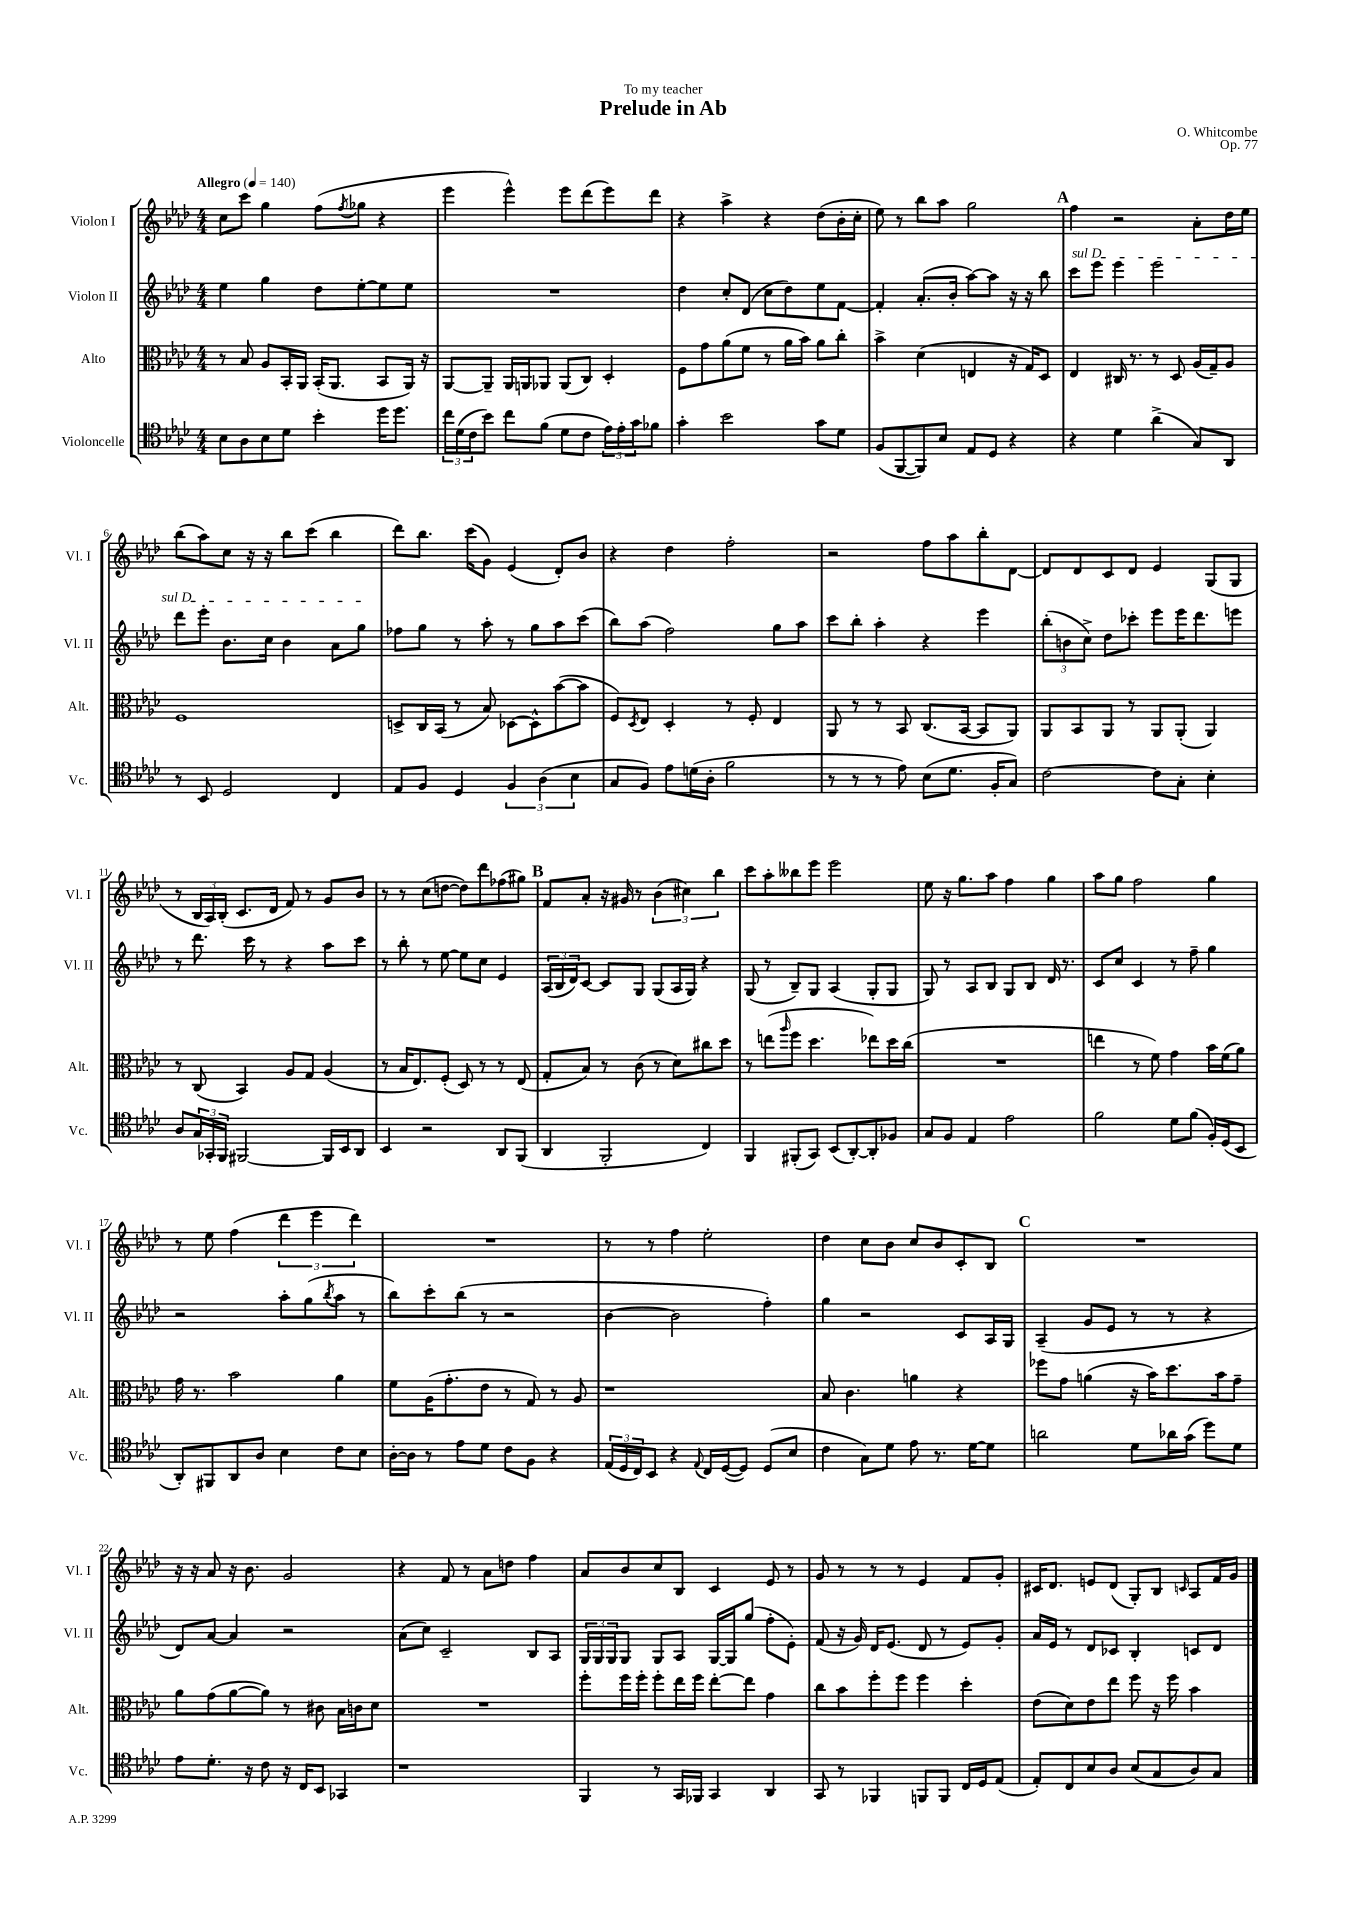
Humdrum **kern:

**kern	**kern	**kern	**kern
*staff4	*staff3	*staff2	*staff1
*clefC4	*clefC3	*clefG2	*clefG2
*k[b-e-a-d-]	*k[b-e-a-d-]	*k[b-e-a-d-]	*k[b-e-a-d-]
*M4/4	*M4/4	*M4/4	*M4/4
*MM140	*MM140	*MM140	*MM140
8B-\L	8r	4ee-\	8cc\L
8A-\	8B-/	.	8ccc\J
8B-\	8A-/L	4gg\	4gg\
8d-\J	16BB-'/L	.	.
.	16AA-/JJ	.	.
4b-'\	(16BB-'/LK	8dd-\L	(8ff\L
.	8.AA-/J	.	.
.	.	.	8qff/
.	.	[8ee-'\	8gg-\J
16dd-\LK	8BB-/L	8ee-\]	4r
8.dd-\J	.	.	.
.	16AA-/Jk)	8ee-\J	.
.	16r	.	.
=	=	=	=
24cc\LL	[8AA-/L	1r	4eee-\
(24d-\	.	.	.
24c\J	.	.	.
8b-\J)	8AA-~/]J	.	.
8cc\L	16AA-/LL	.	4eee-^^\)
.	16AA/J	.	.
(8f\J	8AA-/J	.	.
8d-\L	(8AA-/L	.	8eee-\L
8c\J	8C/J)	.	(8ddd-\
24e-\LL)	4D-'/	.	8eee-\)
24e-'\	.	.	.
24g\J	.	.	.
8f-\J	.	.	8ddd-\J
=	=	=	=
4g'\	8F\L	4dd-\	4r
.	8g\	.	.
2b-\	(8a-\	8cc'/L	4aa-^\
.	8f\J	(8d-/J	.
.	8r	8cc\L	4r
.	16a-\LL	8dd-\)	.
.	16b-\JJ)	.	.
8g\L	8a-\L	8ee-\	(8dd-\L
8d-\J	8cc'\J	[8f\J	16b-'\L
.	.	.	16cc'\JJ
=	=	=	=
(8F/L	4b-^\	4f'/]	8ee-\)
[8FF/	.	.	8r
8FF/])	(4d-\	(8.a-'/L	8bb-\L
8B-/J	.	.	8aa-\J
.	.	16b-'/Jk	.
8E-/L	4E/	[8aa-\L)	2gg\
8D-/J	.	8aa-\]J	.
4r	16r	16r	.
.	16G/LK)	16r	.
.	8D-/J	8bb-\	.
=	=	=	=
4r	4E-/	8ccc\L	4ff\
.	.	8eee-\J	.
4d-\	16C#/	4eee-\	2r
.	8.r	.	.
(4a-^\	8r	2eee-\	.
.	8D-/	.	.
8G/L)	(16A-/LL	.	8a-'\L
.	16G~/J)	.	.
8AA-/J	8A-/J	.	16dd-\L
.	.	.	16ee-\JJ
=	=	=	=
8r	1F	8ddd-\L	(8bb-\L
8BB-/	.	8eee-'\J	8aa-\)
2D-/	.	8.b-\L	8cc\J
.	.	.	16r
.	.	16cc\Jk	16r
.	.	4b-\	8bb-\L
.	.	.	(8ccc\J
4C/	.	8a-\L	4bb-\
.	.	8gg\J	.
=	=	=	=
8E-/L	8D^/L	8ff-\L	8ddd-\L)
8F/J	16C/L	8gg\J	8.bb-\J
.	(16BB-/JJ	.	.
4D-/	8r	8r	.
.	.	.	(16ccc\LK
.	8B-/)	8aa-'\	8g\J)
6F/	[8D-\L	8r	(4e-/
.	8D-^^\]	8gg\L	.
(6A-\	.	.	.
.	([8b-\	8aa-\	8d-'/L)
6B-\	.	.	.
.	8b-\]J	(8ccc\J	8b-/J
=	=	=	=
8G/L	8F/L)	8bb-\L)	4r
.	8qD-/	.	.
8F/J)	8E-/J	(8aa-\J	.
8e-\L	4D-'/	2ff\)	4dd-\
(16d\L	.	.	.
16A-'\JJ	.	.	.
2f\	8r	.	2ff'\
.	8F'/	.	.
.	4E-/	8gg\L	.
.	.	8aa-\J	.
=	=	=	=
8r	8AA-/	8ccc\L	2r
8r	8r	8bb-'\J	.
8r	8r	4aa-'\	.
8e-\)	8BB-/	.	.
(8B-\L	(8.C/L	4r	8ff\L
8.d-\J	.	.	8aa-\
.	[16BB-/Jk	.	.
.	8BB-/]L	4eee-\	8bb-'\
16F'/LK	.	.	.
8G/J)	8AA-/J)	.	[8d-\J
=	=	=	=
[2c\	8AA-/L	(12bb-'\L	8d-/]L
.	.	12b\	.
.	8BB-/	.	8d-/
.	.	12cc^\J)	.
.	8AA-/J	8dd-\L	8c/
.	8r	8ccc-'\J	8d-/J
8c\]L	8AA-/L	8eee-\L	4e-/
8G'\J	(8AA-'/J	16eee-\K	.
.	.	8.ddd-\	.
4B-'\	4AA-/)	.	(8G/L
.	.	8eee\J	8G/J
=	=	=	=
8A-/L	8r	8r	8r
24G/L	(8C/	8.ddd-\	24B-/LL
24GG-'/	.	.	24A-/)
24FF/JJ	.	.	(24B-'/JJ
[2FF#/	4BB-/)	.	8.c/L
.	.	16ccc\	.
.	.	8r	.
.	.	.	16d-/Jk
.	8A-/L	4r	8f/)
.	8G/J	.	8r
16FF#/]LL	(4A-/	8aa-\L	8g/L
16BB-/J	.	.	.
8AA-/J	.	8ccc\J	8b-/J
=	=	=	=
4BB-/	8r	8r	8r
.	16B-/LK	8bb-'\	8r
.	8.E-/)	.	.
2r	.	8r	(8cc\L
.	(8F'/J	[8ee-\	[8dd\J
.	8D-/)	8ee-\]L	8dd\]L)
.	8r	8cc\J	8ddd-\
8AA-/L	8r	4e-/	(8ff-\
(8FF/J	(8E-/	.	8gg#\J)
=	=	=	=
4AA-/	8G'/L	(24A-/LL	8f/L
.	.	24B-/	.
.	.	24d-/J)	.
.	8B-/J)	[8c/J	8a-'/J
2FF'/	8r	8c/]L	16r
.	.	.	16g#/
.	(8c\	8G/J	8r
.	8r	(8G/L	(6b-\
.	8d-\L)	16A-/L	.
.	.	.	6cc#\)
.	.	16G/JJ)	.
4C/)	8cc#\	4r	.
.	.	.	6bb-\
.	8dd-\J	.	.
=	=	=	=
4FF/	8r	(8G/	8ccc\L
.	(8ee\L	8r	8aa-'\
.	16qqaa-/	.	.
(8FF#'/L	8ff\J	8B-~/L)	8bb--\
8GG/J)	4.dd-\	8G/J	8eee-\J
(8BB-/L	.	(4A-/	2eee-\
[8AA-'/)	.	.	.
8AA-'/]	8ee-\L)	8G'/L	.
8F-/J	16dd-\L	8G/J	.
.	(16cc\JJ	.	.
=	=	=	=
8G/L	1r	8G/)	8ee-\
8F/J	.	8r	16r
.	.	.	8.gg\L
4E-/	.	8A-/L	.
.	.	8B-/J	8aa-\J
2e-\	.	8G/L	4ff\
.	.	8B-/J	.
.	.	16d-/	4gg\
.	.	8.r	.
=	=	=	=
2f\	4ee\	8c/L	8aa-\L
.	.	8cc/J	8gg\J
.	8r	4c/	2ff\
.	8f\)	.	.
8d-\L	4g\	8r	.
(8f\J	.	8ff~\	.
16F'/LL)	16b-\LL	4gg\	4gg\
(16D-/J	(16f\J	.	.
8BB-/J	8a-\J)	.	.
=	=	=	=
8AA-'/L)	16g\	2r	8r
.	8.r	.	.
8FF#/	.	.	8ee-\
8AA-/	2b-\	.	(4ff\
8A-/J	.	.	.
4B-\	.	8aa-'\L	6ddd-\
.	.	(8gg\	.
.	.	.	6eee-\
.	.	8qbb-/	.
8c\L	4a-\	8aa-\J	.
.	.	.	6ddd-\)
8B-\J	.	8r	.
=	=	=	=
[16A-'\LL	8f\L	8bb-\L)	1r
16A-\]JJ	.	.	.
8r	(16A-\K	8ccc'\	.
.	8.g'\	.	.
8e-\L	.	(8bb-\J	.
8d-\J	8e-\J	8r	.
8c\L	8r	2r	.
8F\J	8G/)	.	.
4r	8r	.	.
.	8A-/	.	.
=	=	=	=
(24E-/LL	1r	[4b-\	8r
24D-/	.	.	.
24C/J)	.	.	.
8BB-/J	.	.	8r
4r	.	2b-\]	4ff\
8qqE-/	.	.	.
16C/LL	.	.	2ee-'\
([16D-/J	.	.	.
8D-/]J)	.	.	.
(8D-/L	.	4ff'\)	.
8B-/J	.	.	.
=	=	=	=
4c\	8B-/	4gg\	4dd-\
.	4.c\	.	.
8G\L)	.	2r	8cc\L
8d-\J	.	.	8b-\J
8e-\	4a\	.	8cc/L
8.r	.	.	8b-/
.	4r	8c/L	8c'/
[16d-\LK	.	.	.
8d-\]J	.	16A-/L	8B-/J
.	.	16G/JJ	.
=	=	=	=
2a\	8ff-\L	(4A-~/	1r
.	8g\J	.	.
.	(4a\	8g/L	.
.	.	8e-/J	.
8d-\L	16r	8r	.
.	16b-\LK)	.	.
16a-\L	8.dd-\	8r	.
(16g\JJ	.	.	.
8dd-\L)	.	4r	.
.	16b-\k	.	.
8d-\J	8g~\J	.	.
=	=	=	=
8e-\L	8a-\L	8d-/L)	16r
.	.	.	16r
8.d-'\J	(8g\	[8a-/J	8a-/
.	[8a-\	4a-/]	16r
16r	.	.	8.b-\
8c\	8a-\]J)	.	.
16r	8r	2r	2g/
16C/LK	.	.	.
8BB-/J	8c#\	.	.
4GG-/	16B-\LL	.	.
.	16c\J	.	.
.	8d-\J	.	.
=	=	=	=
1r	1r	(8a-\L	4r
.	.	8cc\J)	.
.	.	2c~/	8f/
.	.	.	8r
.	.	.	8a-\L
.	.	.	8dd\J
.	.	8B-/L	4ff\
.	.	8A-/J	.
=	=	=	=
4FF/	8ff'\L	24G/LL	8a-/L
.	.	24G/	.
.	.	24G/J	.
.	16ff\L	8G/J	8b-/
.	16ff'\JJ	.	.
8r	8ff'\L	8G/L	8cc/
16GG/LL	16ee-\L	8A-/J	8B-/J
16FF-/JJ	16ff\JJ	.	.
4GG/	[8ee-'\L	[16G/LL	4c/
.	.	16G/]J	.
.	8ee-\]J	(8gg/J	.
4AA-/	4g\	8ff'\L	8e-/
.	.	8e-'\J)	8r
=	=	=	=
8GG/	8cc\L	(8f/	8g/
8r	8b-\	16r	8r
.	.	16g/)	.
4FF-/	8ff'\	16d-/LK	8r
.	.	(8.e-/J	.
.	8ff\J	.	8r
8FF/L	4ff\	8d-/	4e-/
8FF/J	.	8r	.
16C/LL	4dd-'\	8e-/L)	8f/L
16D-/J	.	.	.
(8E-/J	.	8g'/J	8g'/J
=	=	=	=
8E-'/L)	(8e-\L	16a-/LL	16c#/LK
.	.	16e-/JJ	8.d-/J
8C/	8d-\)	8r	.
8B-/	8e-\	8d-/L	8e/L
8A-/J	8ee-\J	8c-/J	(8d-/J
(8B-/L	8ff\	4B-'/	8G'/L)
8G/	16r	.	8B-/J
.	16ff\	.	.
.	.	.	16qqc/
8A-/)	4b-\	8c/L	8A-/L
8G/J	.	8d-/J	16f/L
.	.	.	16g/JJ
==	==	==	==
*-	*-	*-	*-
